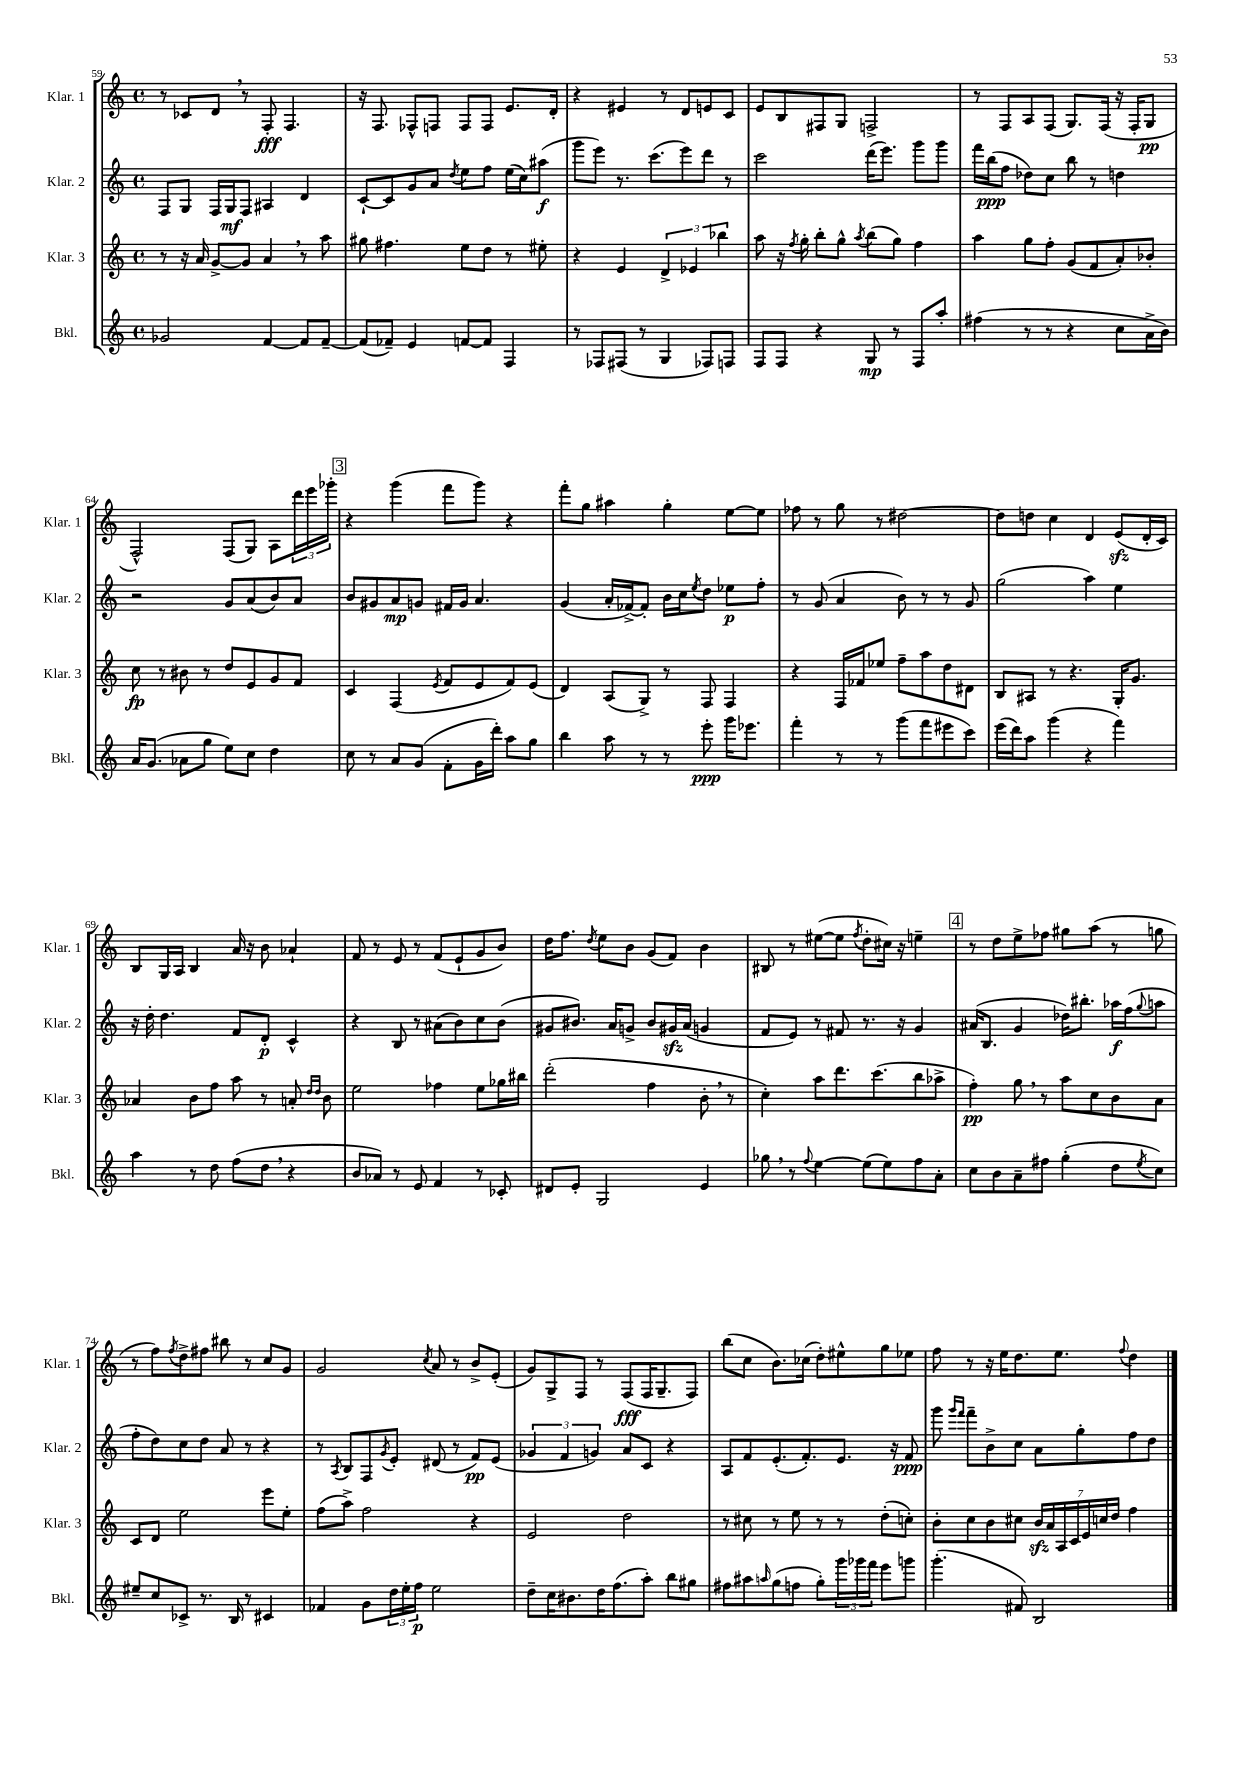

**kern	**kern	**kern	**kern
*staff4	*staff3	*staff2	*staff1
*clefG2	*clefG2	*clefG2	*clefG2
*k[]	*k[]	*k[]	*k[]
*M4/4	*M4/4	*M4/4	*M4/4
*met(c)	*met(c)	*met(c)	*met(c)
2g-	8r	8F	8r
.	16r	8G	8c-
.	16a	.	.
.	[8g^	16F	8d
.	.	16G	.
.	8g]	8F	8r
[4f	4a	4A#	8F'
.	.	.	4.F
8f]	8r	4d	.
[8f~	8aa	.	.
=	=	=	=
(8f]	8gg#	[8c`	16r
.	.	.	8.F
8f-~)	4.ff#	8c]	.
4e	.	8g	8F-^^
.	.	8a	8F
.	.	8qdd	.
[8f	8ee	8ee	8F
8f]	8dd	8ff	8F
4F	8r	(16ee	8.e
.	.	16cc)	.
.	8ee#'	(8aa#	.
.	.	.	16d'
=	=	=	=
8r	4r	8ggg	4r
8F-	.	8eee)	.
(8F#	4e	8.r	4e#
8r	.	.	.
.	.	(8.ccc	.
4G	6d^	.	8r
.	.	8eee)	8d
.	6e-	.	.
8F-)	.	8ddd	8e
.	6bb-	.	.
8F	.	8r	8c
=	=	=	=
8F	8aa	2ccc	8e
8F	16r	.	8B
.	8qff	.	.
.	16gg'	.	.
4r	8bb'	.	8F#
.	8gg^^	.	8G
.	8qaa	.	.
8G	(8bb	(16ddd	2F^
.	.	8.eee)	.
8r	8gg)	.	.
8F	4ff	8ggg	.
8aa'	.	8ggg	.
=	=	=	=
(4ff#	4aa	16fff	8r
.	.	(16bb	.
.	.	8ff	8F
8r	8gg	8dd-)	8A
8r	8ff'	8cc	(8F
4r	(8g	8bb	8.G)
.	8f	8r	.
.	.	.	(16F
8cc	8a')	4dd	16r
.	.	.	16F'
16a^	8b-'	.	8G
16b)	.	.	.
=	=	=	=
16a	8cc	2r	2F^^)
(8.g	.	.	.
.	8r	.	.
8a-	8b#	.	.
8gg	8r	.	.
8ee)	8dd	8g	(8F
8cc	8e	(8a	8G)
4dd	8g	8b)	8A
.	8f	8a	24ddd
.	.	.	24eee
.	.	.	24ggg-'
=	=	=	=
8cc	4c	8b	4r
8r	.	8g#	.
8a	(4F	8a	(4ggg
(8g	.	8g	.
.	8qe	.	.
8f'	8f	16f#	8fff
.	.	16g	.
16g	8e	4.a	8ggg)
16ddd')	.	.	.
8aa	8f)	.	4r
8gg	(8e	.	.
=	=	=	=
4bb	4d)	(4g	8fff'
.	.	.	8gg
8aa	(8A	16a'	4aa#
.	.	[16f-^)	.
8r	8G^)	8f-']	.
8r	8r	16b	4gg'
.	.	16cc	.
.	.	8qee	.
8eee'	8F	8dd	.
16ggg	4F	8ee-	[8ee
8.eee-	.	.	.
.	.	8ff'	8ee]
=	=	=	=
4fff'	4r	8r	8ff-
.	.	(8g	8r
8r	16F	4a	8gg
.	16f-	.	.
8r	8ee-	.	8r
(8ggg	8ff~	8b)	[2dd#
8fff	8aa	8r	.
8eee#	8dd	8r	.
8ccc)	8d#	8g	.
=	=	=	=
(16eee	8B	(2gg	8dd#]
16ddd)	.	.	.
8aa	8A#	.	8dd
(4ggg	8r	.	4cc
.	4.r	.	.
4r	.	4aa)	4d
4fff)	16G'	4ee	(8e
.	8.g	.	.
.	.	.	16d'
.	.	.	16c)
=	=	=	=
4aa	4a-	16r	8B
.	.	16dd'	.
.	.	4.dd	16G
.	.	.	16A
8r	8b	.	4B
8dd	8ff	.	.
(8ff	8aa	8f	16a
.	.	.	16r
8dd	8r	8d'	8b
4r	8a'	4c^^	4a-`
.	16qqdd	.	.
.	16qqdd	.	.
.	8b	.	.
=	=	=	=
8b	2ee	4r	8f
8a-)	.	.	8r
8r	.	8B	8e
8e	.	8r	8r
4f	4ff-	(8a#	(8f
.	.	8b)	8e`
8r	8ee	8cc	8g
8c-'	16gg-	(8b	8b)
.	16bb#	.	.
=	=	=	=
8d#	(2ddd'	8g#	16dd
.	.	.	8.ff
8e'	.	8.b#)	.
.	.	.	8qdd
2G	.	.	8ee
.	.	16a	.
.	.	8g^	8b
.	4ff	8b#	(8g
.	.	16g#	8f)
.	.	(16a	.
4e	8b'	4g	4b
.	8r	.	.
=	=	=	=
8gg-	4cc')	8f	8B#
8r	.	8e)	8r
8qqff	.	.	.
[4ee	8aa	8r	([8ee#
.	8.ddd	8f#	8ee#]
.	.	.	8qff
(8ee]	.	8.r	8dd'
.	(8.ccc	.	.
8ee)	.	.	16cc#)
.	.	16r	16r
8ff	8bb	4g	4ee~
8a'	8aa-^	.	.
=	=	=	=
8cc	4ff')	(16a#	8r
.	.	8.B	.
8b	.	.	8dd
8a~	8gg	4g	8ee^
8ff#	8r	.	8ff-
(4gg'	8aa	16dd-)	8gg#
.	.	8.bb#'	.
.	8cc	.	(8aa
8dd	8b	16aa-	8r
.	.	(16ff	.
8qee	.	8qqgg	.
8cc)	8a	8aa	8gg
=	=	=	=
8ee#~	8c	8ff'	8r
8cc	8d	8dd)	8ff)
.	.	.	8qff
8c-^	2ee	8cc	8dd^
8.r	.	8dd	8ff#
.	.	8a	8bb#
16B	.	.	.
8r	.	8r	8r
4c#	8eee	4r	8cc
.	8ee'	.	8g
=	=	=	=
4f-	(8ff	8r	2g
.	.	8qA	.
.	8aa^)	8B	.
8g	2ff	8F	.
.	.	8qg	.
24dd	.	8e'	.
24ee'	.	.	.
24ff	.	.	.
.	.	.	8qcc
2ee	.	(8d#	8a
.	.	8r	8r
.	4r	8f)	8b^
.	.	(8e	(8e'
=	=	=	=
8dd~	2e	6g-	8g)
16cc	.	.	8G^
.	.	6f	.
8.b#	.	.	.
.	.	.	8F
.	.	6g)	.
16dd	.	.	8r
(8.ff	.	.	.
.	2dd	8a	(8F
8aa')	.	8c	16F
.	.	.	8.G~
8bb	.	4r	.
8gg#	.	.	8F)
=	=	=	=
8ff#	8r	8A	(8bb
8aa#	8cc#	8f	8cc
16qqaa	.	.	.
(8gg	8r	(8.e'	8.b)
8ff	8ee	.	.
.	.	8.f')	(16cc-
8gg')	8r	.	8dd')
24ggg	8r	8.e	8ee#^^
24ggg-	.	.	.
24fff	.	.	.
8eee	(8dd'	.	8gg
.	.	16r	.
8ggg	8cc')	8f	8ee-
=	=	=	=
(4.ggg'	8b'	8ggg	8ff
.	.	16qqggg	.
.	.	16qqfff	.
.	8cc	8fff~	8r
.	8b	8b^	16r
.	.	.	16ee
8f#)	8cc#	8cc	8.dd
2B	28b	8a	.
.	28a	.	.
.	.	.	8.ee
.	28A	.	.
.	28c	.	.
.	.	8gg'	.
.	28e	.	.
.	28cc	.	.
.	28dd	.	.
.	.	.	8qqff
.	4ff	8ff	4dd
.	.	8dd	.
==	==	==	==
*-	*-	*-	*-
